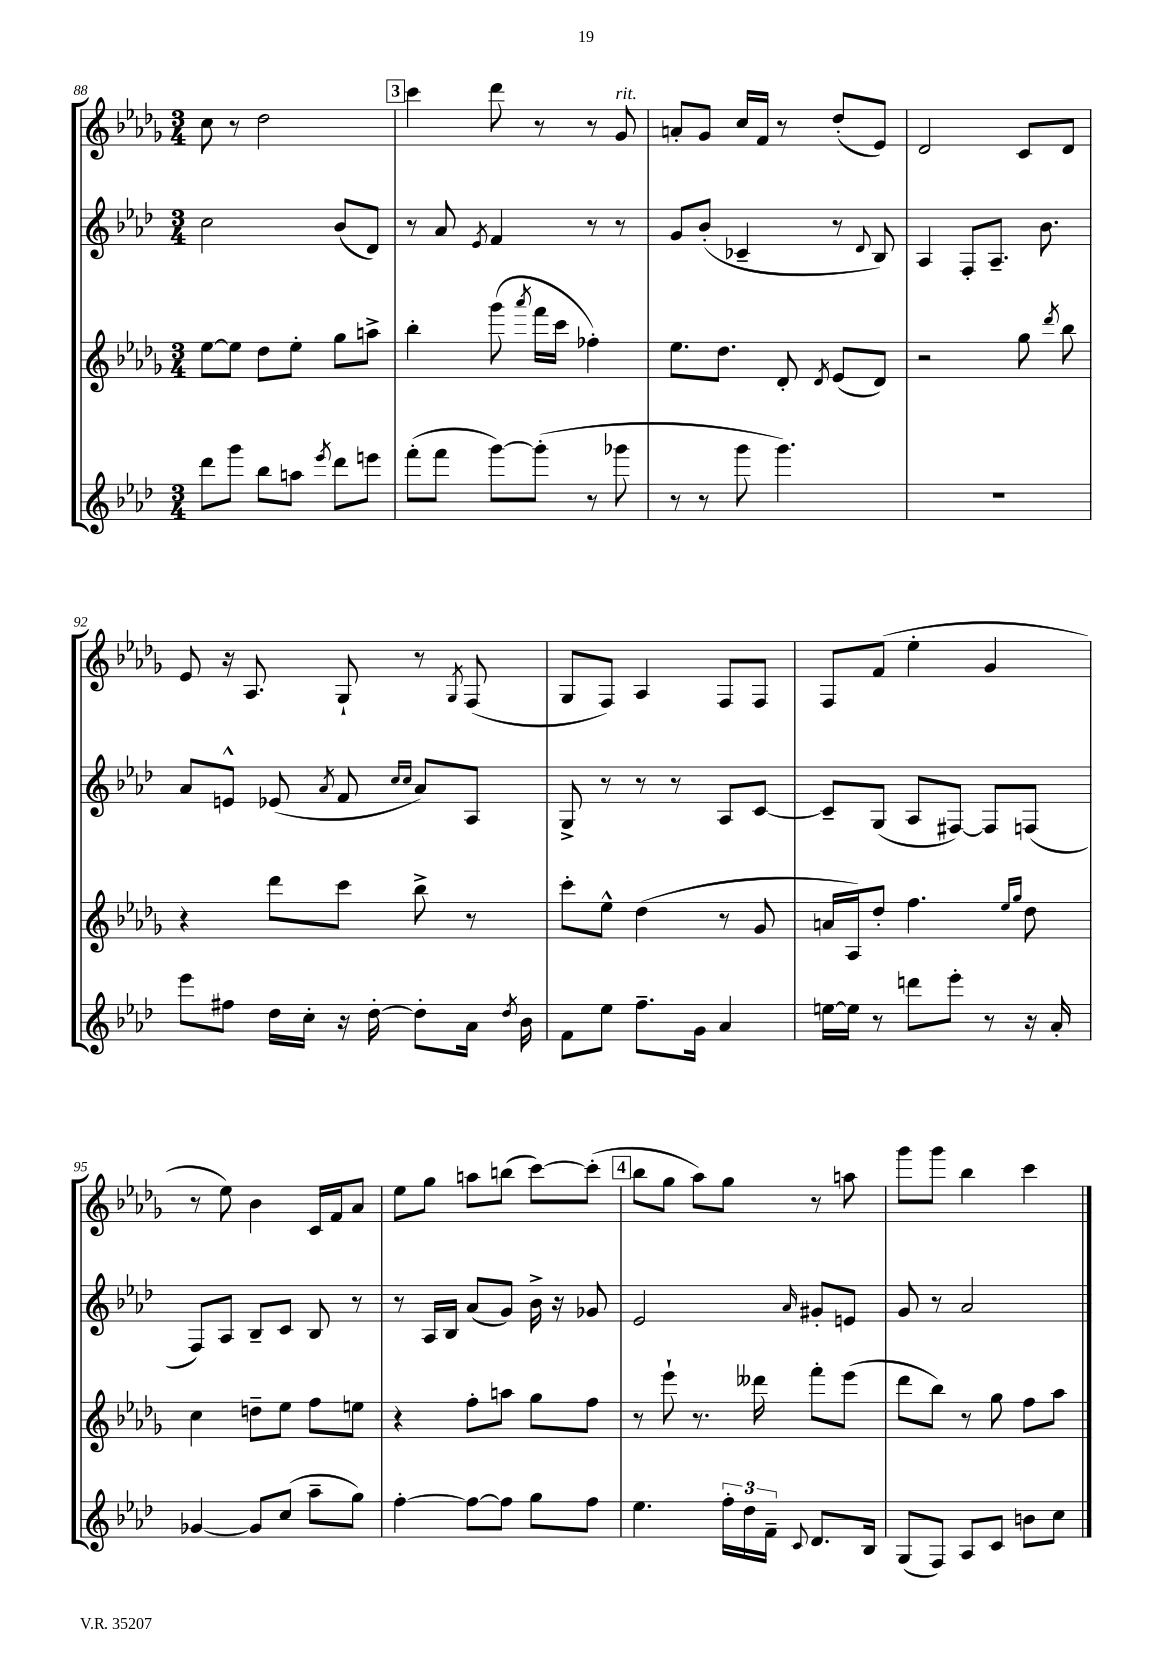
<<
\new StaffGroup <<
\new Staff = "s0" {
    \clef treble \key des \major \numericTimeSignature \time 3/4
    \autoBeamOff c''8 r8 des''2 |
    \mark \markup { \box "3" } c'''4 des'''8 r8 r8 ges'8^\markup { \italic "rit." } |
    a'8[-. ges'8] c''16[ f'16] r8 des''8[-.( ees'8]) |
    des'2 c'8[ des'8] |
    ees'8 r16 aes8. ges8-! r8 \acciaccatura { ges8 } f8( |
    ges8[ f8]) aes4 f8[ f8] |
    f8[ f'8]( ees''4-. ges'4 |
    r8 ees''8) bes'4 c'16[ f'16 aes'8] |
    ees''8[ ges''8] a''8[ b''8]( c'''8[~) c'''8]-.( |
    \mark \markup { \box "4" } bes''8[ ges''8] aes''8[) ges''8] r8 a''8 |
    ges'''8[ ges'''8] bes''4 c'''4 \bar "|." |
}
\new Staff = "s1" {
    \clef treble \key aes \major \numericTimeSignature \time 3/4
    \autoBeamOff c''2 bes'8[( des'8]) |
    \mark \markup { \box "3" } r8 aes'8 \acciaccatura { ees'8 } f'4 r8 r8 |
    g'8[ bes'8]-.( ces'4-- r8 \appoggiatura { des'8 } bes8) |
    aes4 f8[-. aes8.]-- bes'8. |
    aes'8[ e'8]-^ ees'8( \acciaccatura { aes'8 } f'8 \grace { c''16[ c''16] } aes'8[) aes8] |
    g8-> r8 r8 r8 aes8[ c'8]~ |
    c'8[-- g8]( aes8[ fis8]~) fis8[ f8]( |
    f8[) aes8] bes8[-- c'8] bes8 r8 |
    r8 aes16[ bes16] aes'8[( g'8]) bes'16-> r16 ges'8 |
    \mark \markup { \box "4" } ees'2 \grace { aes'16 } gis'8[-. e'8] |
    g'8 r8 aes'2 \bar "|." |
}
\new Staff = "s2" {
    \clef treble \key des \major \numericTimeSignature \time 3/4
    \autoBeamOff ees''8[~ ees''8] des''8[ ees''8]-. ges''8[ a''8]-> |
    \mark \markup { \box "3" } bes''4-. ges'''8( \acciaccatura { aes'''8 } f'''16[ c'''16] fes''4-.) |
    ees''8.[ des''8.] des'8-. \acciaccatura { des'8 } ees'8[( des'8]) |
    r2 ges''8 \acciaccatura { des'''8 } bes''8 |
    r4 des'''8[ c'''8] bes''8-> r8 |
    c'''8[-. ees''8]-^ des''4( r8 ges'8 |
    a'16[ aes16) des''8]-. f''4. \grace { ees''16[ ges''16] } des''8 |
    c''4 d''8[-- ees''8] f''8[ e''8] |
    r4 f''8[-. a''8] ges''8[ f''8] |
    \mark \markup { \box "4" } r8 ees'''8-! r8. deses'''16 f'''8[-. ees'''8]( |
    des'''8[ bes''8]) r8 ges''8 f''8[ aes''8] \bar "|." |
}
\new Staff = "s3" {
    \clef treble \key aes \major \numericTimeSignature \time 3/4
    \autoBeamOff des'''8[ g'''8] bes''8[ a''8] \acciaccatura { ees'''8 } des'''8[ e'''8] |
    \mark \markup { \box "3" } f'''8[-.( f'''8] g'''8[~) g'''8]-.( r8 ges'''8 |
    r8 r8 g'''8 g'''4.) |
    R2. |
    ees'''8[ fis''8] des''16[ c''16]-. r16 des''16~-. des''8[-. aes'16] \acciaccatura { des''8 } bes'16 |
    f'8[ ees''8] f''8.[-- g'16] aes'4 |
    e''16[~ e''16] r8 d'''8[ ees'''8]-. r8 r16 aes'16-. |
    ges'4~ ges'8[ c''8]( aes''8[-- g''8]) |
    f''4~-. f''8[~ f''8] g''8[ f''8] |
    \mark \markup { \box "4" } ees''4. \tuplet 3/2 { f''16[-. des''16 f'16]-- } \appoggiatura { c'8 } des'8.[ bes16] |
    g8[( f8]) aes8[ c'8] b'8[ c''8] \bar "|." |
}
>>
>>
\layout { \context { \Score currentBarNumber = #88 } }
